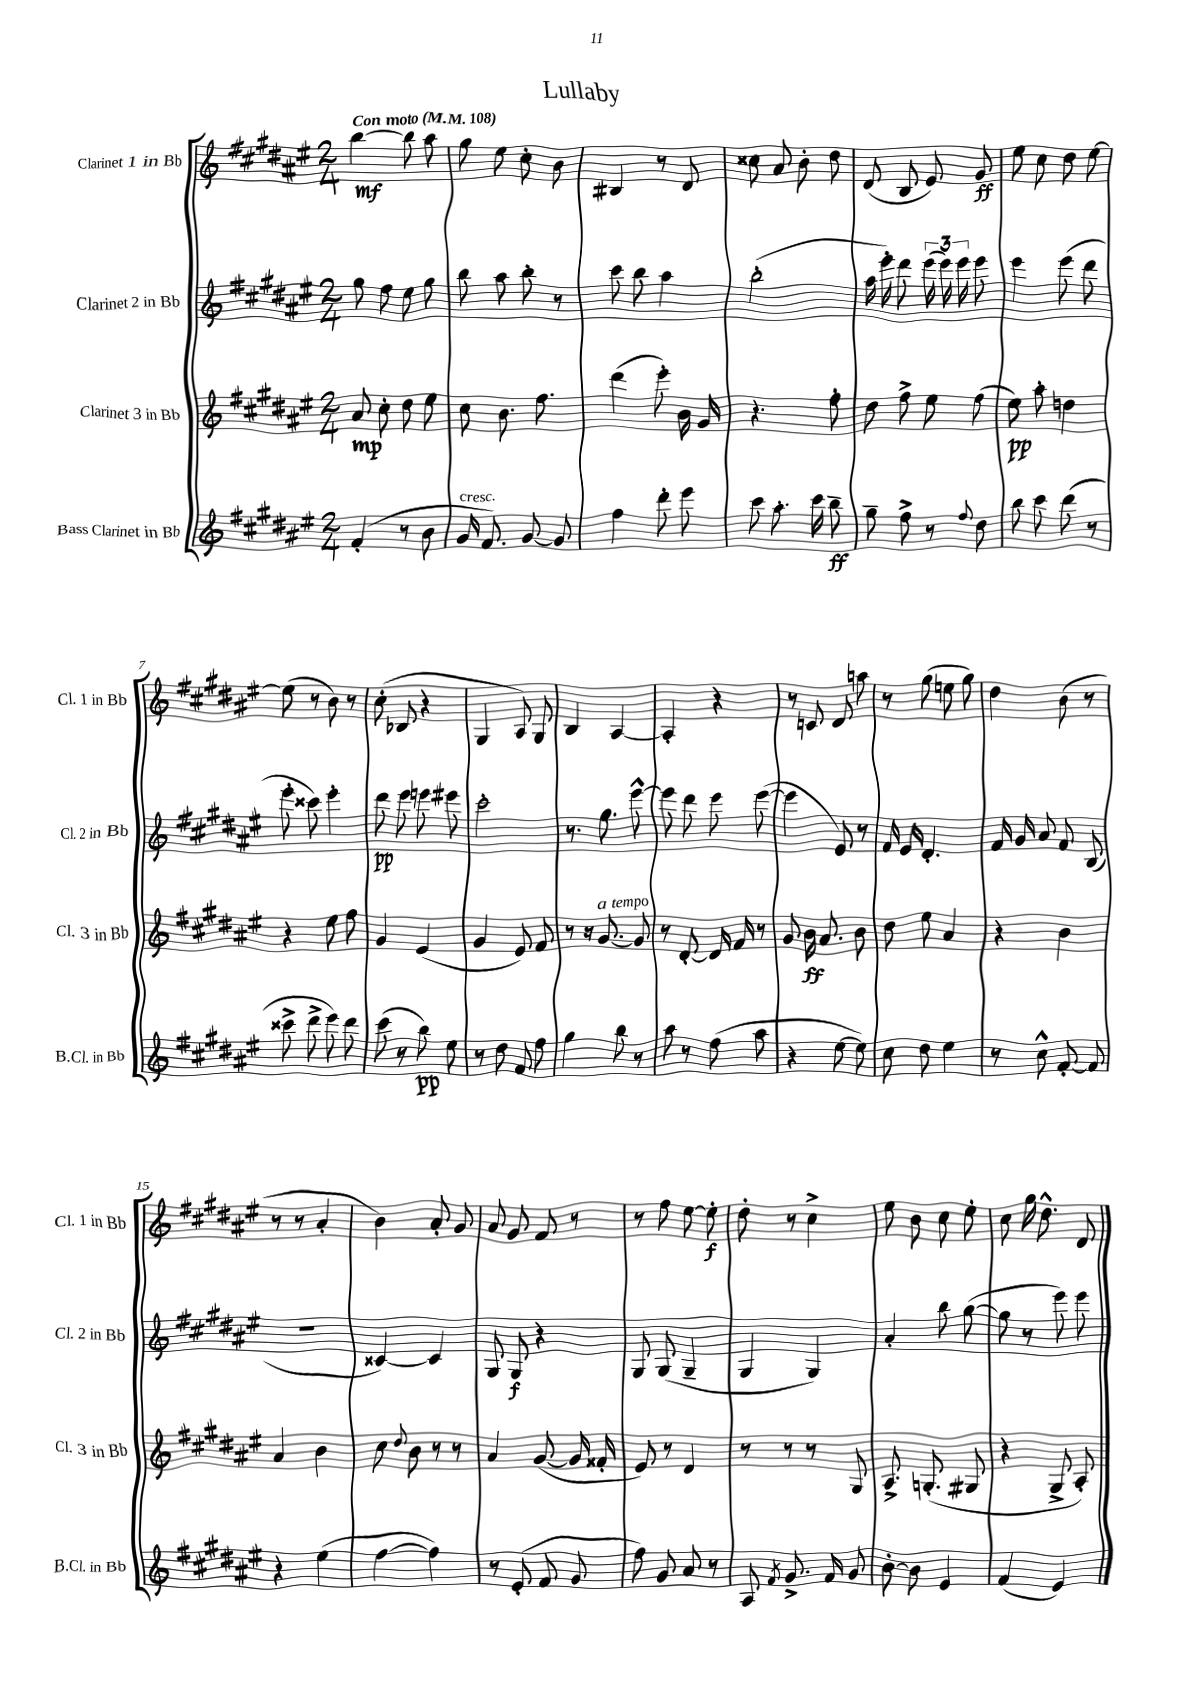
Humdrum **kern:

**kern	**kern	**kern	**kern
*staff4	*staff3	*staff2	*staff1
*clefG2	*clefG2	*clefG2	*clefG2
*k[f#c#g#d#a#e#]	*k[f#c#g#d#a#e#]	*k[f#c#g#d#a#e#]	*k[f#c#g#d#a#e#]
*M2/4	*M2/4	*M2/4	*M2/4
*MM108	*MM108	*MM108	*MM108
(4f#'	8a#	8gg#	[4bb
.	8cc#'	8ff#	.
8r	8dd#	8ee#	8bb]
8b	8ee#	8gg#	8aa#
=	=	=	=
16g#	8cc#	8bb	8gg#
8.f#)	.	.	.
.	8.b	8aa#	8ee#
[8g#	.	8bb'	8cc#'
.	8.ff#	.	.
8g#]	.	8r	8b
=	=	=	=
4ff#	(4ddd#	8ccc#	4B#
.	.	8bb	.
8ddd#'	8eee#')	4aa#	8r
8eee#	16b	.	8d#
.	16g#	.	.
=	=	=	=
8ccc#	4.r	(2bb'	8cc##
8.aa#'	.	.	8a#
.	.	.	8b'
16ccc#	.	.	.
8bb~	8ff#'	.	8dd#
=	=	=	=
8gg#~	8dd#	16aa#	(8d#
.	.	16eee#')	.
8ff#^	8ff#^	8ddd#	8B
8r	8ee#	(24eee#	8e#)
.	.	24eee#)	.
.	.	24eee#	.
8qqff#	.	.	.
8dd#	(8ff#	8eee#	8g#
=	=	=	=
8bb	8ee#)	4eee#	8ee#
8ccc#	8aa#'	.	8cc#
(8ddd#	4dd	(8eee#	8dd#
8r	.	8ddd#	[8ee#
=	=	=	=
8ccc##^	4r	8eee#'	(8ee#]
8ddd#^	.	8ccc##)	8r
8eee#)	8ee#	4eee#'	8b)
8ddd#	8ff#	.	8r
=	=	=	=
(8ccc#	4g#	8ddd#	(8cc#'
8r	.	8eee#	8B-
8bb)	(4e#	8eee	4r
8ee#	.	8eee#	.
=	=	=	=
8r	4g#	2ccc#'	4G#
8dd#	.	.	.
8f#	8e#)	.	8A#)
8ff#	8f#	.	8G#
=	=	=	=
4gg#	8r	8.r	4B
.	16r	.	.
.	[8.g#	8.gg#	.
8bb	.	.	[4A#
8r	8g#]	[8eee#^^	.
=	=	=	=
8aa#	8r	8eee#]	4A#']
8r	[8d#'	8ddd#	.
(8ff#	16d#]	8eee#	4r
.	16f#	.	.
8aa#	8r	([8eee#	.
=	=	=	=
4r	8g#	4eee#]	8r
.	16b	.	8c
.	8.a#	.	.
[8ee#	.	8e#)	8d#
8ee#])	8b	8r	8aa
=	=	=	=
8cc#	8dd#	16f#	8r
.	.	16e#	.
8dd#	8ee#	4.d#'	(8gg#
4ee#	4a#	.	8ee
.	.	.	8gg#)
=	=	=	=
8r	4r	16f#	4dd#
.	.	16g#	.
8cc#^^	.	8a#	.
[8f#'	4b	8f#	(8b
8f#]	.	(8B	8r
=	=	=	=
4r	4a#	2r	8r
.	.	.	8r
(4ee#	4b	.	4a#'
=	=	=	=
[4ff#	8cc#	[4c##)	4b)
.	8qqdd#	.	.
.	8b	.	.
4ff#])	8r	4c##]	8a#'
.	8r	.	8g#
=	=	=	=
8r	4a#	8G#	8a#
(8e#'	.	8G#	8g#
8f#	([8g#	4r	8f#
8g#	16g#]	.	8r
.	16f##'	.	.
=	=	=	=
8ff#)	8e#)	8G#	8r
8g#	8r	(8G#	8ff#
8a#	4d#	4G#~	[8ee#
8r	.	.	8ee#']
=	=	=	=
8A#	8r	4G#	8dd#'
8qf#	.	.	.
8.g#^	8r	.	8r
.	8r	4G#)	4cc#^
16f#	.	.	.
8g#	8G#	.	.
=	=	=	=
[8b'	8.A#^	4a#'	8ee#
8b]	.	.	8b
.	(8.G'	.	.
4e#	.	8bb	8cc#
.	8G#	([8gg#	8ee#'
=	=	=	=
(4f#	4r	8gg#]	8cc#
.	.	8r	16gg#
.	.	.	8.dd#^^
4e#)	8G#^	8eee#)	.
.	8A#')	8eee#	8d#
==	==	==	==
*-	*-	*-	*-
